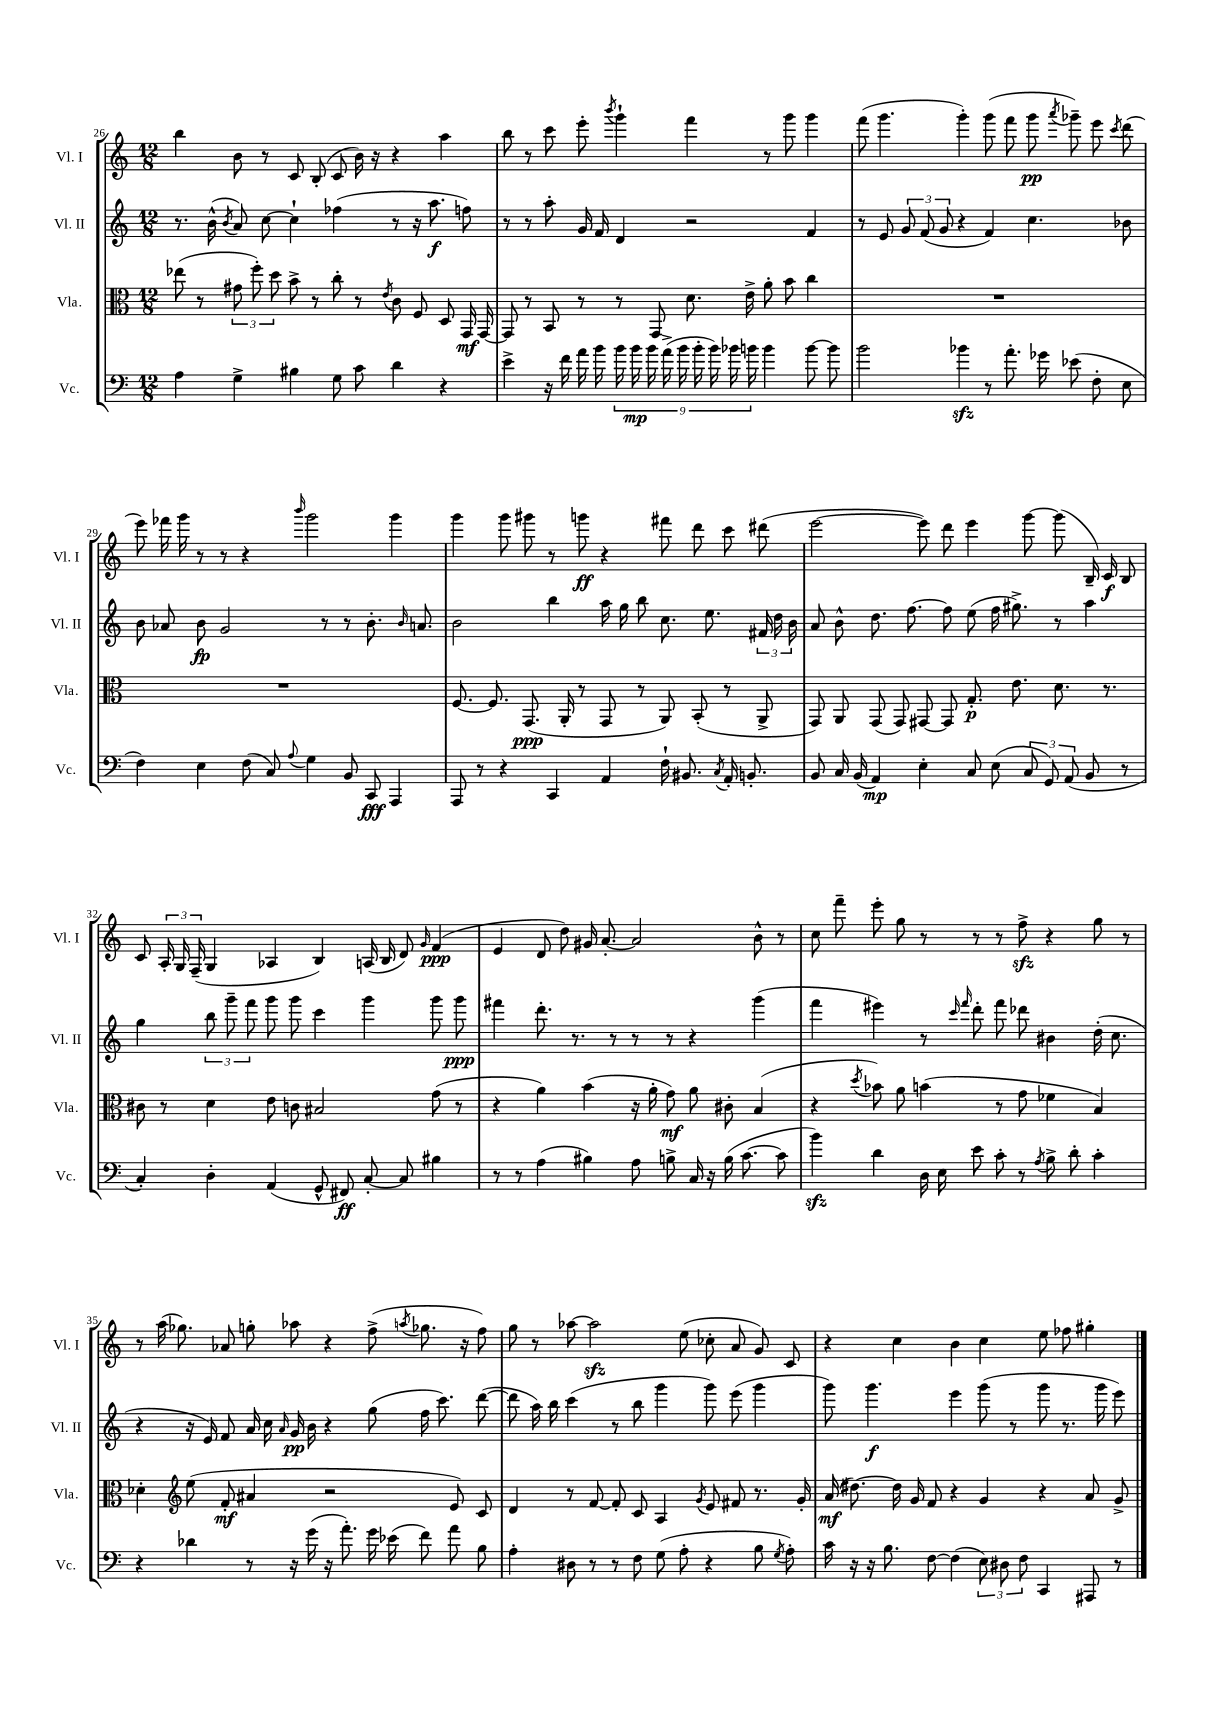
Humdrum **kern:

**kern	**kern	**kern	**kern
*staff4	*staff3	*staff2	*staff1
*clefF4	*clefC3	*clefG2	*clefG2
*k[]	*k[]	*k[]	*k[]
*M12/8	*M12/8	*M12/8	*M12/8
4A	(8ee-	8.r	4bb
.	8r	.	.
.	.	(16b^^	.
.	.	8qb	.
4G^	12g#	8a)	8b
.	12ff')	.	.
.	.	[8cc	8r
.	12dd	.	.
4B#	8b^	4cc`]	8c
.	8r	.	(8B'
8G	8cc'	(4ff-	8c
8c	8r	.	16b)
.	.	.	16r
.	8qe	.	.
4d	8c	8r	4r
.	8F	16r	.
.	.	8.aa	.
4r	8D	.	4aa
.	16GG	8ff)	.
.	[16GG	.	.
=	=	=	=
4e^	8GG]	8r	8bb
.	8r	8r	8r
16r	8BB	8aa'	8ccc
16f	.	.	.
16a	8r	16g	8eee'
16b	.	16f	.
.	.	.	8qbbb
18b	8r	4d	4ggg`
18b	.	.	.
18b	.	.	.
.	8GG	.	.
(18a^	.	.	.
18b	.	.	.
.	8.d	2r	4fff
18b'	.	.	.
18b)	.	.	.
18b-	.	.	.
.	16e^	.	.
18b	.	.	.
4b	8a'	.	8r
.	8b	.	8ggg
[8b	4cc	4f	4ggg
8b]	.	.	.
=	=	=	=
2b	1.r	8r	(8fff
.	.	8e	4.ggg
.	.	12g	.
.	.	(12f	.
.	.	12g	.
4b-	.	4r	4ggg')
8r	.	4f)	(8ggg
8.a'	.	.	8fff
.	.	4.cc	8ggg
16g-	.	.	.
.	.	.	8qaaa
(8e-	.	.	8ggg-~)
8F'	.	.	8eee
.	.	.	8qccc
8E	.	8b-	(8ddd
=	=	=	=
4F)	1.r	8b	8eee)
.	.	8a-	16fff-
.	.	.	16ggg
4E	.	8b	8r
.	.	2g	8r
(8F	.	.	4r
8C)	.	.	.
8qqA	.	.	16qqbbb
4G	.	.	2ggg
.	.	8r	.
8BB	.	8r	.
8CC	.	8.b'	.
4AAA	.	.	4ggg
.	.	16qqb	.
.	.	8.a	.
=	=	=	=
8AAA	[8.F	2b	4ggg
8r	.	.	.
.	8.F]	.	.
4r	.	.	8ggg
.	(8.GG	.	8ggg#
4CC	.	4bb	8r
.	16AA'	.	.
.	8r	.	8ggg
4AA	8GG	16aa	4r
.	.	16gg	.
.	8r	8bb	.
16F`	8AA)	8.cc	8fff#
8.BB#	.	.	.
.	(8BB'	.	8ddd
.	.	8.ee	.
8qC	.	.	.
16AA'	8r	.	8ccc
8.BB'	.	.	.
.	8AA^	24f#	(8ddd#
.	.	24dd	.
.	.	24b	.
=	=	=	=
8BB	8GG)	8a	[2eee
16C	8AA	8b^^	.
(16BB	.	.	.
4AA)	(8GG	8.dd	.
.	8GG)	.	.
.	.	[8.ff	.
4E'	[8GG#	.	8eee])
.	8GG#]	8ff]	8ddd
8C	8.G'	(8ee	4eee
(8E	.	16ff	.
.	8.e	8.gg#^)	.
12C	.	.	[8ggg
12GG)	.	.	.
.	8.d	8r	(8ggg]
(12AA	.	.	.
8BB	.	4aa	16B~)
.	8.r	.	16c
8r	.	.	8B
=	=	=	=
4C')	8c#	4gg	8c
.	8r	.	24A'
.	.	.	24G
.	.	.	(24F~
4D'	4d	12bb	4G
.	.	12ggg~	.
.	.	12fff	.
(4AA	8e	8ggg	4A-
.	8c	8ggg	.
8GG^^	2B#	4ccc	4B)
8FF#)	.	.	.
[8C'	.	4ggg	(16A
.	.	.	16B
8C]	.	.	8d)
.	.	.	16qqg
4B#	(8g	8ggg	(4f
.	8r	8ggg	.
=	=	=	=
8r	4r	4fff#	4e
8r	.	.	.
(4A	4a)	8.ddd'	8d
.	.	.	8dd)
.	.	8.r	.
4B#)	(4b	.	16g#
.	.	.	[8.a'
.	.	8r	.
8A	16r	8r	2a]
.	16a'	.	.
8B^	8g)	8r	.
16C	8a	4r	.
16r	.	.	.
(16B	8c#'	.	.
[8.c	.	.	.
.	(4B	(4ggg	8b^^
8c]	.	.	8r
=	=	=	=
4b)	4r	4fff	8cc
.	.	.	8fff~
.	8qdd	.	.
4d	8b-)	4eee#)	8eee'
.	8a	.	8gg
16D	(4b	8r	8r
16E	.	.	.
.	.	16qqccc	.
.	.	16qqfff	.
8e	.	8ddd'	8r
8c'	8r	8fff	8r
8r	8g	8ddd-	8ff^
8qA	.	.	.
8B^	4f-	4b#	4r
8d'	.	.	.
4c'	4B)	(16dd'	8gg
.	.	8.cc	.
.	.	.	8r
=	=	=	=
4r	4d-'	4r	8r
.	.	.	(16aa
.	.	.	8.gg-)
*	*clefG2	*	*
4d-	(8ee	16r	.
.	.	16e)	.
.	8f'	8f	8a-
8r	4a#	16a	8gg'
.	.	16cc	.
.	.	16qqa	.
16r	.	16g	8aa-
(16g	.	16b	.
16r	2r	4r	4r
8.a')	.	.	.
16g	.	(8gg	(8ff^
(16e-	.	.	.
.	.	.	8qaa
8f)	.	16ff	8.gg-
.	.	8.ccc)	.
8a	8e)	.	.
.	.	.	16r
8B	8c	([8ddd	8ff)
=	=	=	=
4A'	4d	8ddd]	8gg
.	.	16aa)	8r
.	.	16bb	.
8D#	8r	(4ccc	[8aa-
8r	[8f	.	2aa-]
8r	8f']	8r	.
8F	8c	8bb	.
(8G	4A	4ggg	.
8A'	.	.	(8ee
.	8qg	.	.
4r	8e	8ggg)	8cc-'
.	8f#	(8eee	8a
8B	8.r	4ggg	8g)
8qG	.	.	.
8A')	.	.	8c
.	16g'	.	.
=	=	=	=
16c	(16a	8ggg)	4r
16r	[8.dd#)	.	.
16r	.	4.ggg	.
8.B	.	.	.
.	16dd#]	.	4cc
.	16g	.	.
[8F	8f	.	.
(4F]	4r	4eee	4b
12E)	4g	(8ggg	4cc
12D#	.	.	.
.	.	8r	.
12F	.	.	.
4CC	4r	8ggg	8ee
.	.	8.r	8ff-
8AAA#	8a	.	4gg#'
.	.	16ggg	.
8r	8g^	8eee)	.
==	==	==	==
*-	*-	*-	*-
